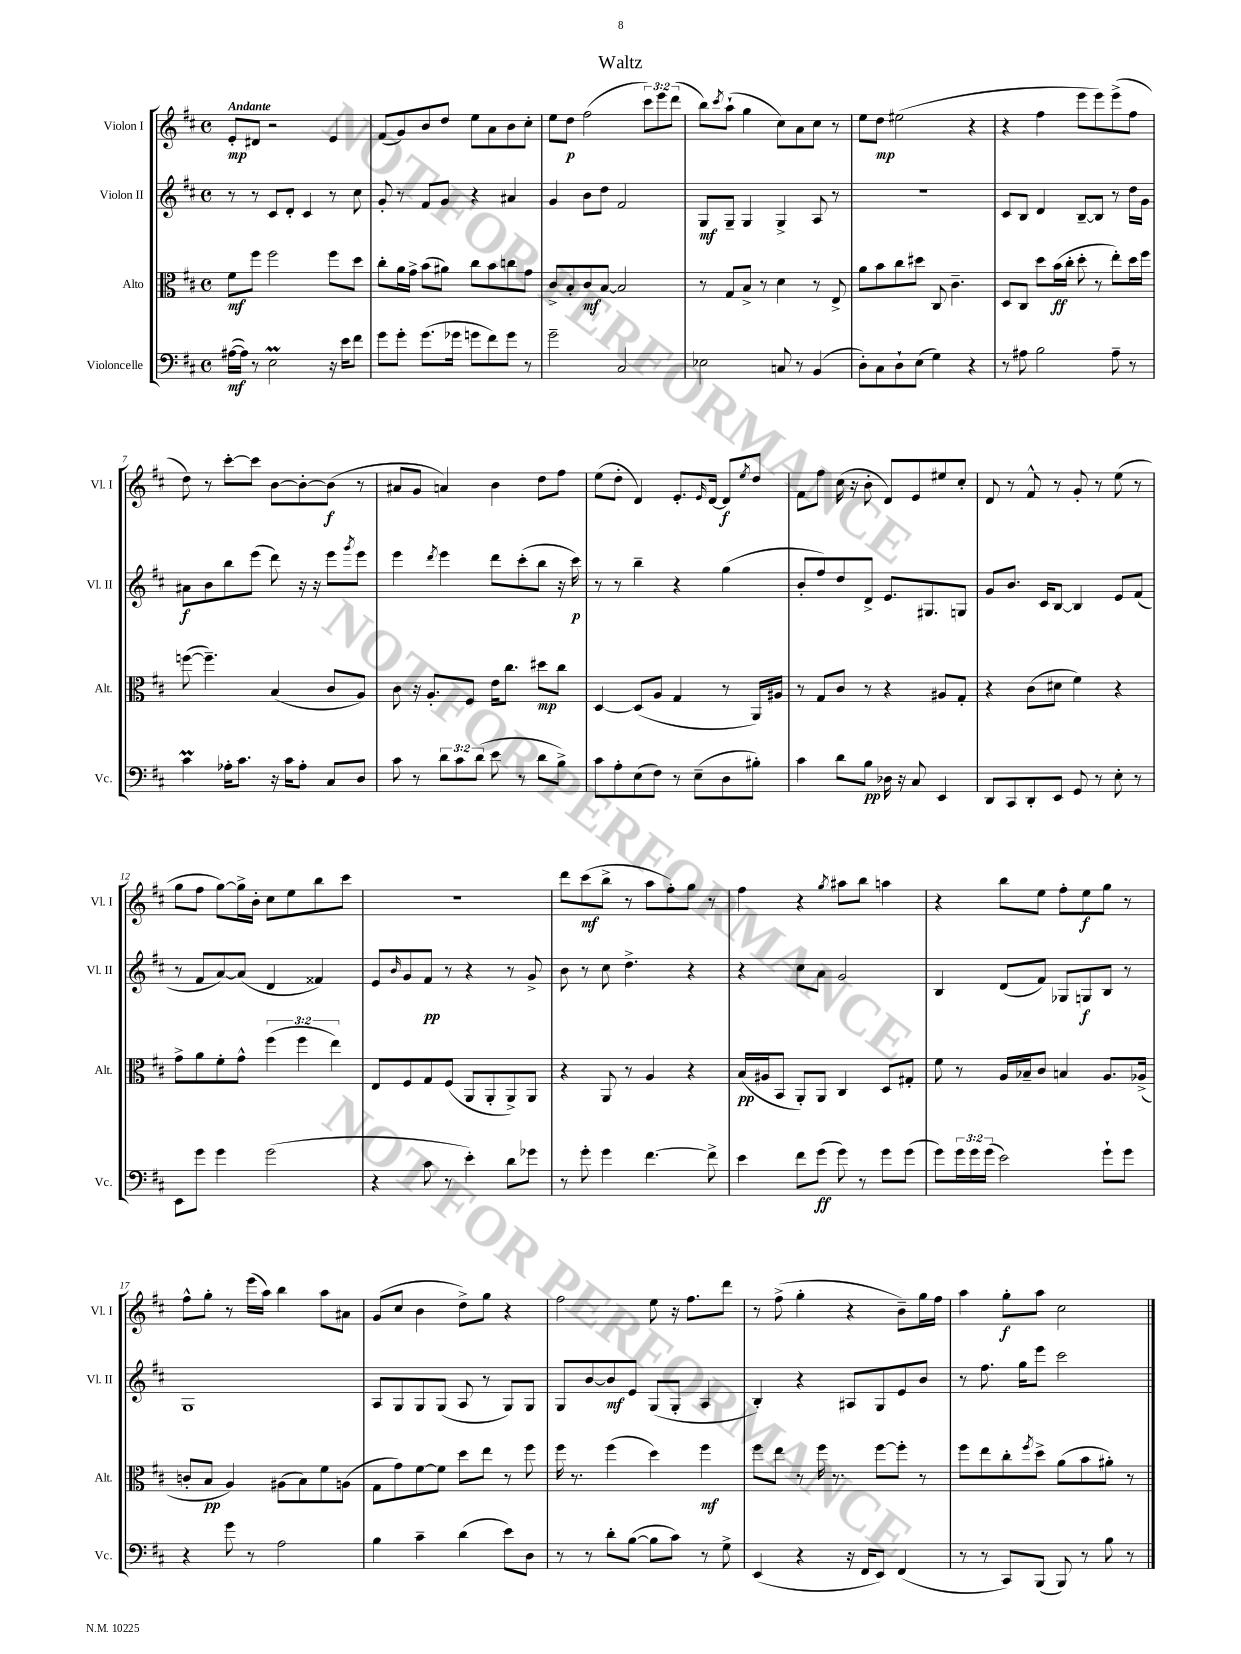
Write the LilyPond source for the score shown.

\header { title = "Waltz" }
<<
\new StaffGroup <<
\new Staff = "s0" \with { instrumentName = "Violon I" shortInstrumentName = "Vl. I" } {
    \clef treble \key d \major \defaultTimeSignature \time 4/4 \override Staff.TupletNumber.text = #tuplet-number::calc-fraction-text \tempo "Andante"
    e'8-.\mp dis'8 r2 e'4 |
    fis'8( g'8) b'8 d''8 e''8 a'8 b'8 cis''8-. |
    e''8 d''8\p fis''2( \tuplet 3/2 { cis'''8) e'''8 d'''8( } |
    b''8) \acciaccatura { cis'''8 } a''8-!( g''4 cis''8) a'8 cis''8 r8 |
    e''8 d''8\mp eis''2( r4 |
    r4 fis''4 e'''8 e'''8) e'''8->( fis''8 |
    d''8) r8 cis'''8~-. cis'''8 b'8~ b'8~-. b'8\f( r8 |
    ais'8 g'8 a'4) b'4 d''8 fis''8 |
    e''8( d''8-. d'4) e'8.-. \grace { e'16 } d'16~ d'8\f \acciaccatura { e''8 } d''8 |
    fis'8 fis''8 cis''16( r16 b'8-. d'8) e'8 eis''8 cis''8-. |
    d'8 r8 fis'8-^ r8 g'8-. r8 e''8( r8 |
    g''8 fis''8 g''8~) g''16-> b'16-. cis''8 e''8 b''8 cis'''8 |
    r1 |
    d'''8 cis'''8\mf( b''8-> r8 a''8 fis''8-.) g''8 r8 |
    fis''4 r4 \acciaccatura { g''8 } ais''8 b''8 a''4 |
    r4 b''8 e''8 fis''8-. e''8\f g''8 r8 |
    fis''8-^ g''8-. r8 e'''16( a''16) b''4 a''8 ais'8 |
    g'8( cis''8 b'4 d''8->) g''8 r4 |
    fis''2 e''8 r16 fis''8. d'''8 |
    r8 fis''8->( g''4-. r4 b'8--) g''16 fis''16 |
    a''4 g''8-.\f a''8 cis''2 \bar "|." |
}
\new Staff = "s1" \with { instrumentName = "Violon II" shortInstrumentName = "Vl. II" } {
    \clef treble \key d \major \defaultTimeSignature \time 4/4
    r8 r8 cis'8 d'8-. cis'4 r8 cis''8 |
    g'8-. r8 fis'8 g'8 r4 ais'4 |
    g'4 b'8 d''8 fis'2 |
    g8\mf g8-- g4 g4-> a8 r8 |
    R1 |
    cis'8 b8 d'4 b8~-- b8 r8 d''16 g'16 |
    ais'8\f b'8 b''8 e'''8( d'''8) r16 r16 e'''8 \acciaccatura { g'''8 } e'''8 |
    e'''4 \acciaccatura { d'''8 } e'''4 d'''8 cis'''8-.( b''8 r16 cis'''16\p) |
    r8 r8 b''4-- r4 g''4( |
    b'8-. fis''8) d''8 d'8-> e'8. gis8. g8 |
    g'8 b'8. cis'16 b8~ b4 e'8 fis'8( |
    r8 fis'8 a'8~) a'8( d'4 fisis'4) |
    e'8 \grace { b'16 } g'8 fis'8\pp r8 r4 r8 g'8-> |
    b'8 r8 cis''8 d''4.-> r4 |
    r4 cis''8 a'8 g'2 |
    b4 d'8( fis'8) ges8 g8\f b8 r8 |
    g1 |
    a8 g8 g8 g8( a8 r8 g8) g8 |
    g8 b'8~ b'8\mf e'8 g8( g8-. a4 |
    b4-.) r4 ais8 g8 e'8 b'8 |
    r8 fis''8. g''16 e'''8 cis'''2 \bar "|." |
}
\new Staff = "s2" \with { instrumentName = "Alto" shortInstrumentName = "Alt." } {
    \clef alto \key d \major \defaultTimeSignature \time 4/4 \override Staff.TupletNumber.text = #tuplet-number::calc-fraction-text
    fis'8\mf fis''8 fis''2 fis''8 d''8 |
    cis''8-. a'16 g'16-> b'8( ais'8) cis''8 b'8 c''8 g'8 |
    cis'8-> b8-. cis'8\mf b8~ b2 |
    r8 g8 b8-> r8 d'4 r8 e8-> |
    a'8 b'8 cis''8 dis''8 cis8 cis'4.-- |
    d8 cis8 d''8 b'16\ff( cis''16-. d''8-. r8 e''8-.) d''16 fis''16 |
    f''8~( f''4.--) b4( cis'8 a8) |
    cis'8 r16 a8.-. fis8 e'16 cis''8. dis''8\mp cis''8 |
    d4~ d8( a8 g4 r8 a,16) ais16 |
    r8 g8 cis'8 r8 r4 ais8 g8-. |
    r4 cis'8( dis'8 fis'4) r4 |
    g'8-> a'8 fis'8-. g'8-^ \tuplet 3/2 { fis''4( fis''4 e''4) } |
    e8 fis8 g8 fis8( a,8 a,8-. a,8->) a,8 |
    r4 a,8 r8 a4 r4 |
    b16\pp( ais16 b,8 a,8-.) a,8 cis4 d8 gis8-. |
    fis'8 r8 a16 bes16-- cis'8 b4 a8. aes16->( |
    c'8-. b8\pp a4) ais8( b8) fis'8 a8( |
    g8 g'8) fis'8~ fis'8 d''8 e''8 r8 fis''8 |
    fis''16 r8. fis''4( d''4) fis''4\mf |
    fis''8 e''8 r8 fis''16 r8. fis''8~ fis''8-. r8 |
    fis''8 e''8 cis''8-. \acciaccatura { fis''8 } d''8-> a'8( b'8 ais'8-.) r8 \bar "|." |
}
\new Staff = "s3" \with { instrumentName = "Violoncelle" shortInstrumentName = "Vc." } {
    \clef bass \key d \major \defaultTimeSignature \time 4/4 \override Staff.TupletNumber.text = #tuplet-number::calc-fraction-text
    ais16~\mf( ais16) r8 e2\prall r16 e'16 fis'8 |
    g'8 g'8-. g'8.( ges'16 g'8 fis'8) g'8 r8 |
    g'2-- cis2 |
    ees2 c8 r8 b,4( |
    d8-.) cis8 d8-! e8( g4) r4 |
    r8 ais8 b2 ais8-- r8 |
    cis'4\prall aes16-. cis'8. r16 cis'16 aes8-. cis8 d8 |
    cis'8 r8 \tuplet 3/2 { d'8 cis'8 d'8( } e'8 r8 d'8 b8->) |
    cis'8 a8-. e8( fis8) r8 e8--( d8 bis8-.) |
    cis'4 d'8 b8\pp des16 r16 cis8 e,4 |
    d,8 cis,8 d,8-. e,8 g,8 r8 e8-. r8 |
    e,8 g'8 g'4 g'2( |
    r4 cis'8 r8 e'4-.) d'8 ges'8 |
    r8 g'8-. g'4 fis'4.~ fis'8-> |
    e'4 fis'8 g'8\ff( g'8) r8 g'8 g'8( |
    g'8) \tuplet 3/2 { g'16 g'16 g'16( } e'2) g'8-! g'8 |
    r4 g'8 r8 a2 |
    b4 cis'4-- d'4( e'8) d8 |
    r8 r8 d'8-. b8~( b8 cis'8) r8 g8-> |
    e,4( r4 r16 fis,16 e,8) fis,4( |
    r8 r8 cis,8) b,,8( b,,8) r8 b8 r8 \bar "|." |
}
>>
>>
